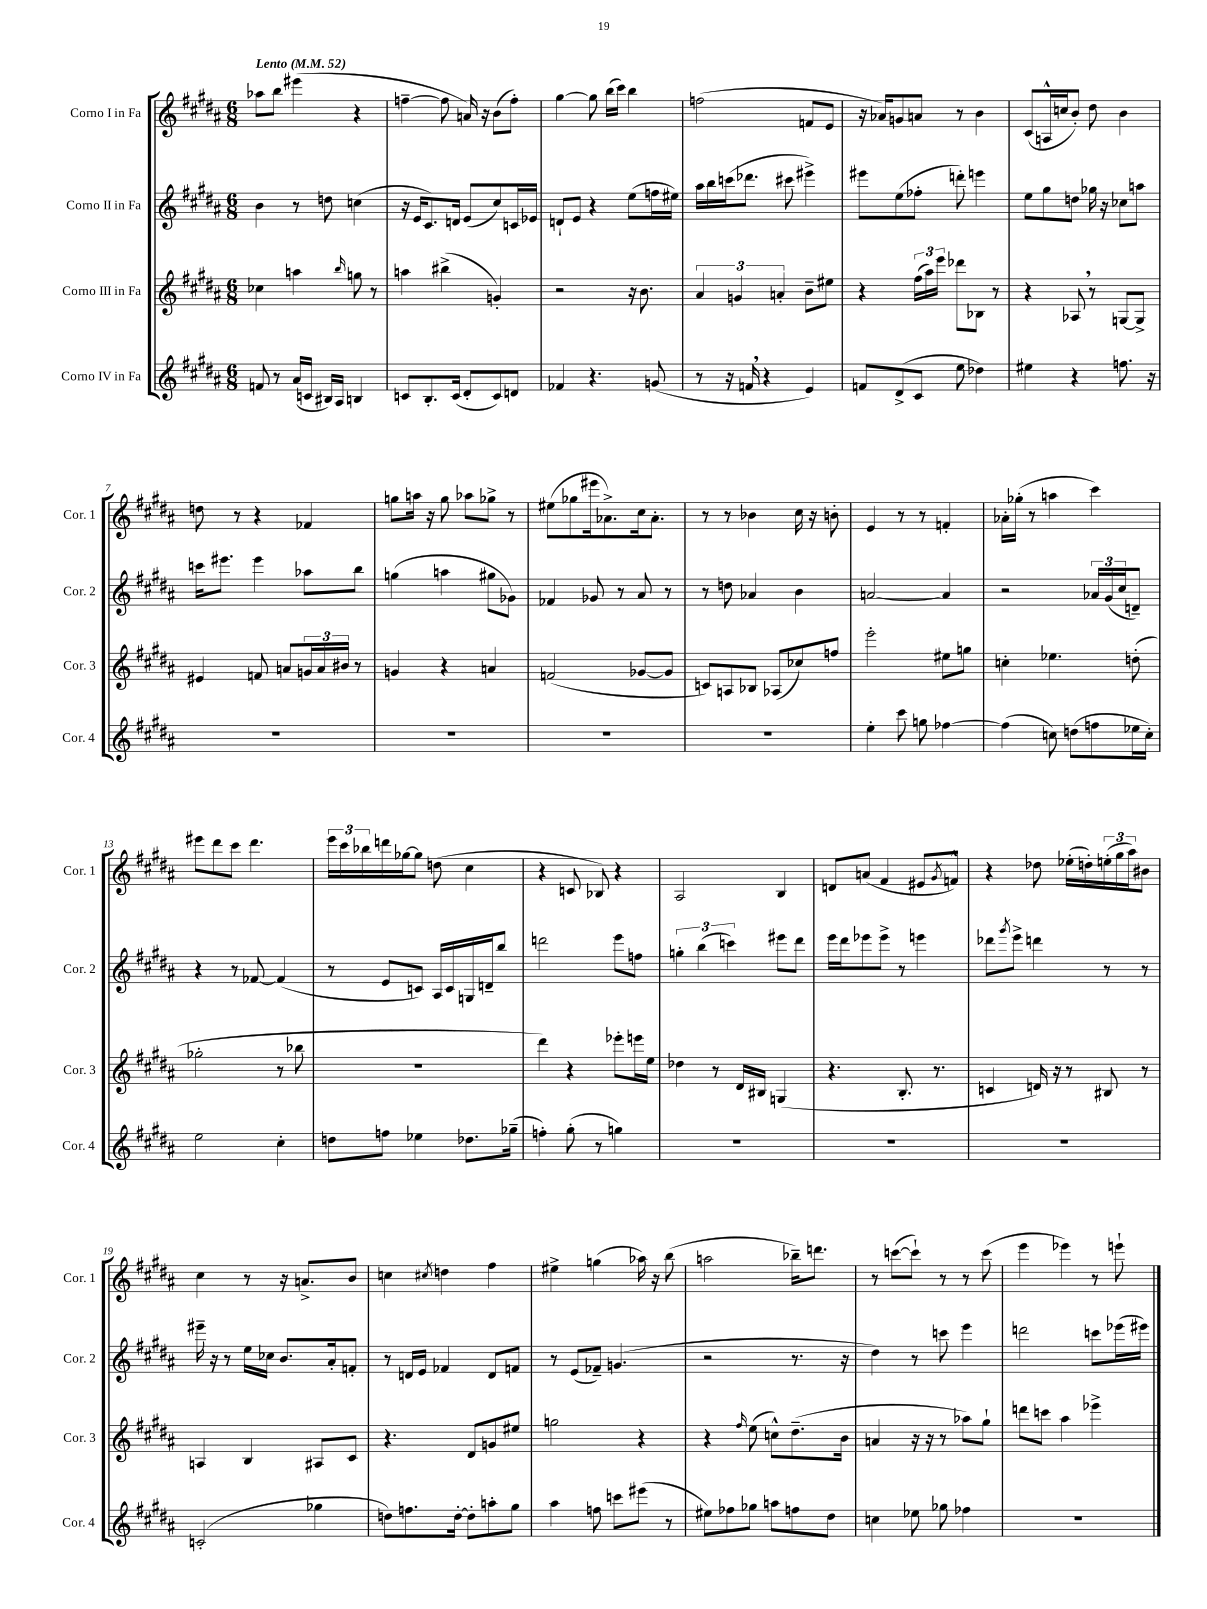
<<
\new StaffGroup <<
\new Staff = "s0" \with { instrumentName = "Corno I in Fa" shortInstrumentName = "Cor. 1" } {
    \clef treble \key b \major \numericTimeSignature \time 6/8 \tempo "Lento" 4 = 52
    aes''8 b''8 eis'''4( r4 |
    f''4~-- f''8 a'16) r16 b'8( f''8-.) |
    gis''4~ gis''8 b''16( cis'''16) b''4 |
    f''2( f'8 e'8 |
    r16 aes'16) g'8 a'8 r8 b'4 |
    cis'8( a16-^ c''16 b'8-.) dis''8 b'4 |
    d''8 r8 r4 fes'4 |
    g''8 a''16 r16 g''8 aes''8 ges''8-> r8 |
    eis''8( ges''8 eis'''16 aes'8.->) cis''16 aes'8.-. |
    r8 r8 bes'4 cis''16 r16 b'8-. |
    e'4 r8 r8 f'4-. |
    aes'16-. ges''16-.( r8 a''4 cis'''4) |
    eis'''8 dis'''8 cis'''8 dis'''4. |
    \tuplet 3/2 { e'''16 cis'''16 bes''16 } d'''16 ges''16~ ges''8 d''8( cis''4 |
    r4 c'8 bes8) r4 |
    ais2 b4 |
    d'8 a'8( fis'4 eis'8 \acciaccatura { gis'8 } f'8-^) |
    r4 des''8 ees''16-.( d''16-.) \tuplet 3/2 { e''16-.( gis''16 ais''16) } bis'8 |
    cis''4 r8 r16 a'8.-> b'8 |
    c''4 \acciaccatura { cis''8 } d''4 fis''4 |
    eis''4-> g''4( aes''16) r16 b''8( |
    a''2 bes''16--) d'''8. |
    r8 c'''8~( c'''8-!) r8 r8 c'''8( |
    e'''4 ees'''4) r8 e'''8-! \bar "|." |
}
\new Staff = "s1" \with { instrumentName = "Corno II in Fa" shortInstrumentName = "Cor. 2" } {
    \clef treble \key b \major \numericTimeSignature \time 6/8
    b'4 r8 d''8 c''4( |
    r16 e'16 cis'8.) d'16 e'8( cis''8) c'16 ees'16 |
    d'8-! e'8 r4 e''8( f''16 eis''16) |
    ais''16 b''16 c'''16( des'''8. cis'''8 eis'''4->) |
    eis'''8 e''8( fes''8-. d'''8-.) e'''4 |
    e''8 gis''8 d''8 ges''16 r16 ces''8 a''8 |
    c'''16 eis'''8. eis'''4 aes''8 b''8 |
    g''4( a''4 gis''8 ges'8) |
    fes'4 ges'8 r8 ais'8 r8 |
    r8 d''8 aes'4 b'4 |
    a'2~ a'4 |
    r2 \tuplet 3/2 { aes'16 gis'16( cis''16 } d'8--) |
    r4 r8 fes'8~ fes'4( |
    r8 e'8 c'8) ais16 c'16 g16 d'16-- b''8 |
    d'''2 e'''8 f''8 |
    \tuplet 3/2 { g''4-. b''4( c'''4) } eis'''8 dis'''8 |
    e'''16 dis'''16 ees'''8 ees'''8-> r8 e'''4 |
    des'''8 \acciaccatura { gis'''8 } e'''8-> d'''4 r8 r8 |
    eis'''16-- r16 r8 e''16 ces''16 b'8. ais'16-. f'8-. |
    r8 d'16 e'16 fes'4 d'8 f'8 |
    r8 e'8( fes'8--) g'4.( |
    r2 r8. r16 |
    dis''4) r8 c'''8 e'''4 |
    d'''2 c'''8 ees'''16( eis'''16) \bar "|." |
}
\new Staff = "s2" \with { instrumentName = "Corno III in Fa" shortInstrumentName = "Cor. 3" } {
    \clef treble \key b \major \numericTimeSignature \time 6/8
    ces''4 a''4 \grace { b''16 } g''8 r8 |
    a''4 bis''4->( g'4-.) |
    r2 r16 b'8. |
    \tuplet 3/2 { ais'4 g'4 a'4-. } b'8-- eis''8 |
    r4 \tuplet 3/2 { fis''16( ais''16) e'''16 } des'''8 bes8 r8 |
    r4 aes8 \breathe r8 g8~ g8-> |
    eis'4 f'8 a'8 \tuplet 3/2 { g'16 a'16 bis'16 } r8 |
    g'4 r4 a'4 |
    f'2( ges'8~ ges'8 |
    c'8) a8 bes8 aes8( ces''8) f''8 |
    e'''2-. eis''8 g''8 |
    c''4-. ees''4. d''8-.( |
    ges''2-. r8 bes''8 |
    R2. |
    dis'''4) r4 ees'''8-. e'''16 e''16 |
    des''4 r8 dis'16 bis16 g4( |
    r4. b8.-. r8. |
    c'4 d'16) r16 r8 bis8 r8 |
    a4 b4 ais8 cis'8 |
    r4. dis'8 g'8 eis''8 |
    g''2 r4 |
    r4 \grace { fis''16 } e''8( c''8-^) dis''8.--( b'16 |
    a'4 r16 r16 r8 aes''8) gis''8-! |
    d'''8 c'''8 ais''4 ees'''4-> \bar "|." |
}
\new Staff = "s3" \with { instrumentName = "Corno IV in Fa" shortInstrumentName = "Cor. 4" } {
    \clef treble \key b \major \numericTimeSignature \time 6/8
    f'8 r8 ais'16( c'16 bis16) ais16 b4 |
    c'8 b8.-. c'16( dis'8-. c'8) d'8 |
    fes'4 r4. g'8( |
    r8 r16 f'16 \breathe r4 e'4) |
    f'8 dis'8->( cis'8 e''8 des''4) |
    eis''4 r4 f''8. r16 |
    R2. |
    R2. |
    R2. |
    R2. |
    e''4-. cis'''8 g''8 fes''4~ |
    fes''4( c''8) d''8( f''8 ees''16 c''16-.) |
    e''2 cis''4-. |
    d''8 f''8 ees''4 des''8. ges''16--( |
    f''4-.) gis''8-.( r8 g''4) |
    R2. |
    R2. |
    R2. |
    c'2-.( ges''4 |
    d''8) f''8. d''16~-. d''8-. a''8-. gis''8 |
    ais''4 f''8 c'''8 eis'''8( r8 |
    eis''8) fes''8 ges''8 a''8 f''8 dis''8 |
    c''4 ees''8 ges''8 fes''4 |
    R2. \bar "|." |
}
>>
>>
